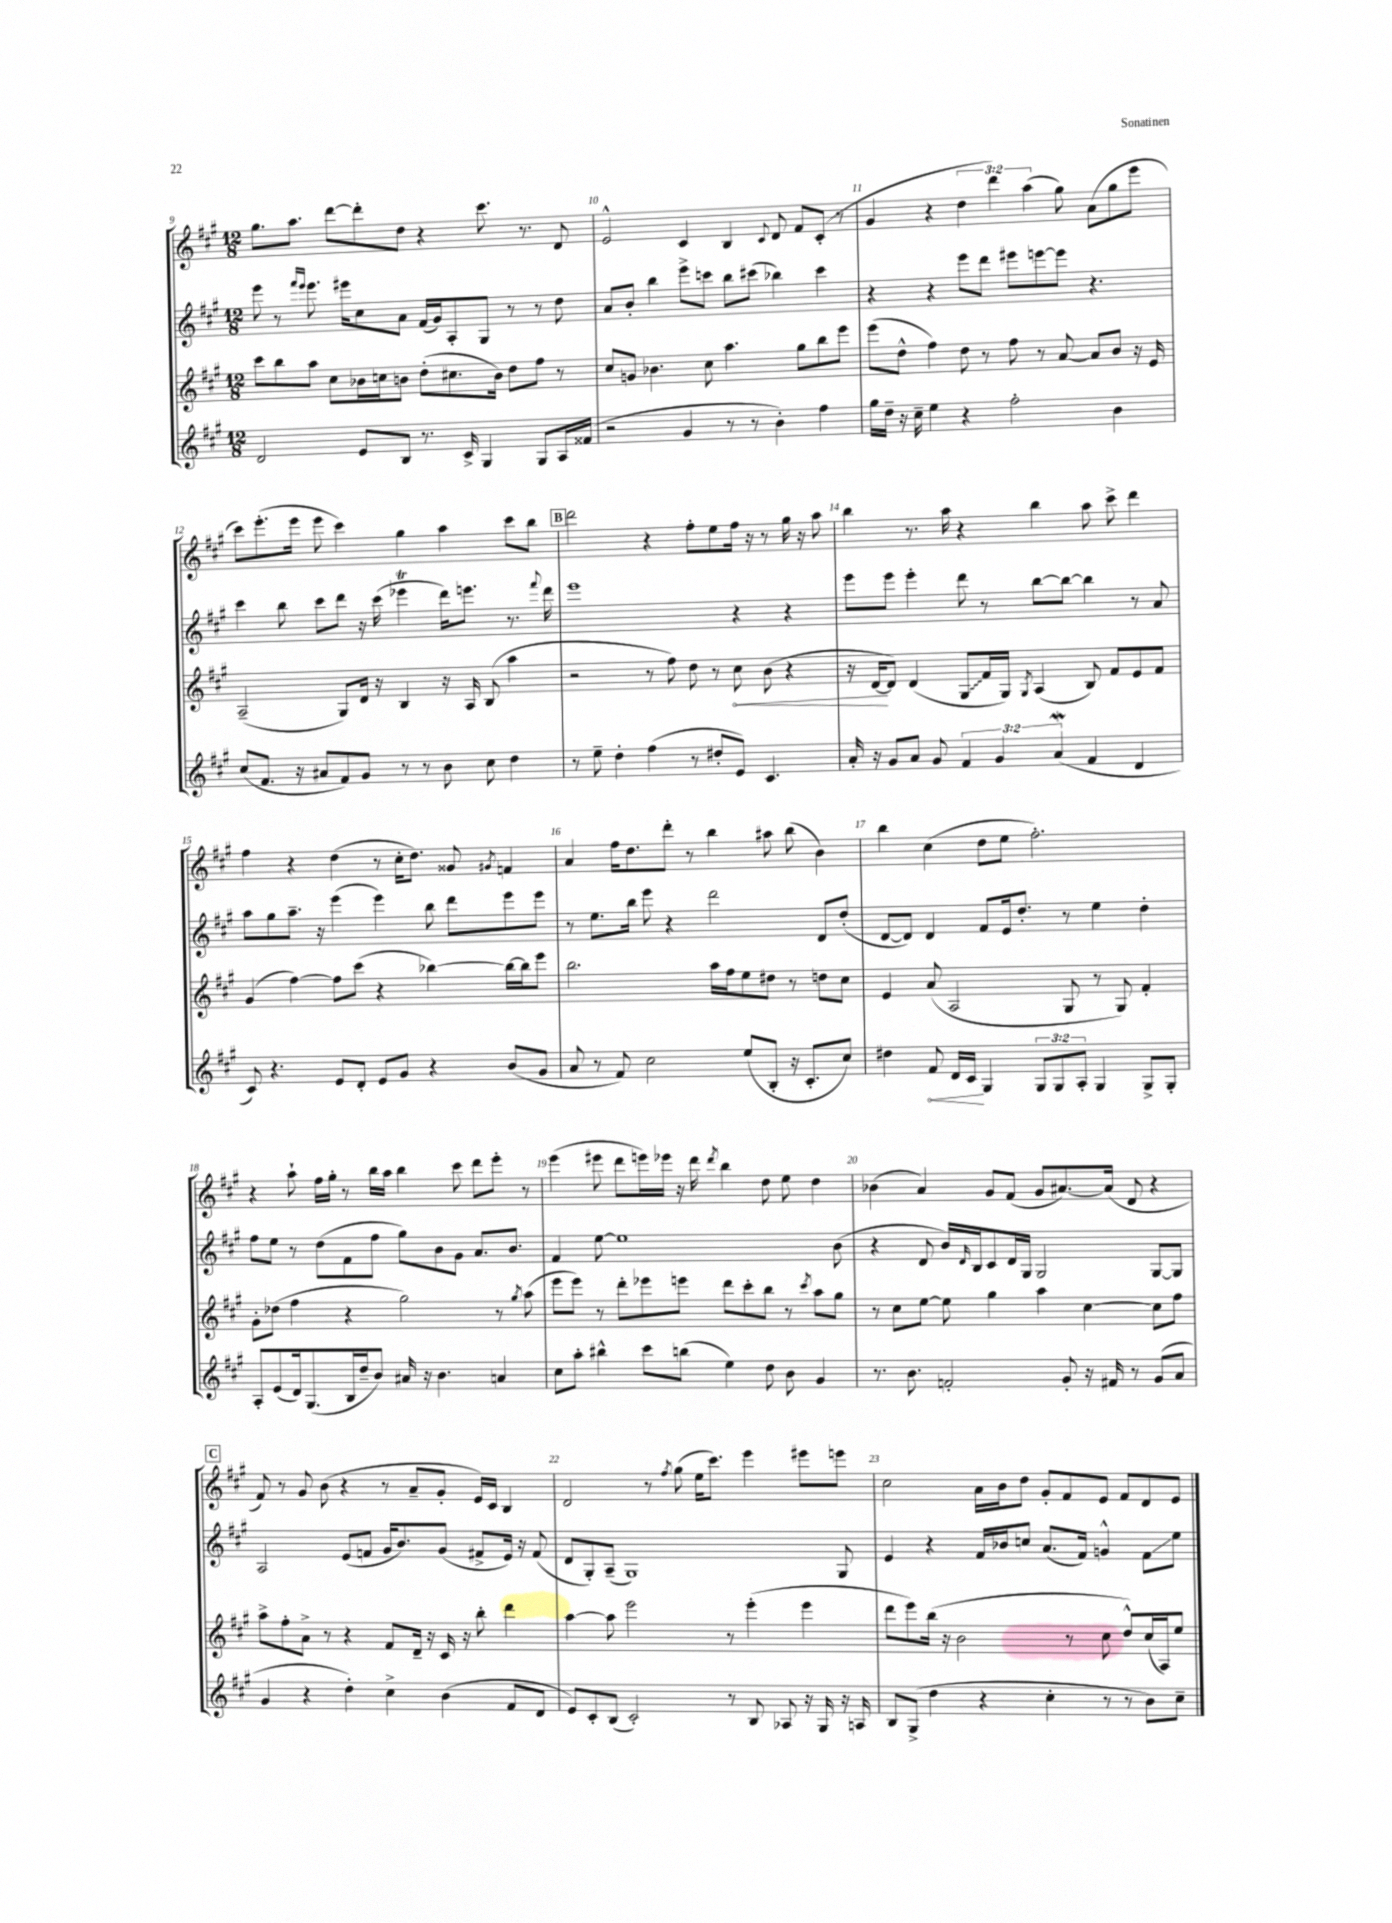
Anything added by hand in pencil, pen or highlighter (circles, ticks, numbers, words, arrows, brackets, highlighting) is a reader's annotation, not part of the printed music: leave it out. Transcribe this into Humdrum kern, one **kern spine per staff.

**kern	**kern	**kern	**kern
*staff4	*staff3	*staff2	*staff1
*clefG2	*clefG2	*clefG2	*clefG2
*k[f#c#g#]	*k[f#c#g#]	*k[f#c#g#]	*k[f#c#g#]
*M12/8	*M12/8	*M12/8	*M12/8
2d/	8ccc#\L	8eee\	8.gg#\L
.	8bb\	8r	.
.	.	.	8.aa\J
.	.	16qqfff#/LL	.
.	.	16qqeee/JJ	.
.	8aa\J	8.eee\	.
.	8cc#\L	.	[8ddd\L
.	.	16eee#\LK	.
8e/L	16b-\L	8cc#\	8ddd'\]
.	16cc\J	.	.
8B/J	8b\J	8a\J	8dd\J
8.r	(8dd'\L	(16f#/LL	4r
.	.	16g#/J)	.
.	8.cc#\	8A'/	.
16c#^/	.	.	.
4G#/	.	8G#/J	8.ccc#\
.	16b\Jk)	.	.
.	8dd\L	8r	.
.	.	.	8.r
8G#/L	8ff#\J	8r	.
16A/L	8r	8dd\	8d/
(16f##/JJ	.	.	.
=	=	=	=
2r	8cc#/L	8a/L	2e^^/
.	8g/J	8b'/J	.
.	4.b-\	4bb\	.
4g#/	.	8eee^\L	4c#/
.	8cc#\	8ccc\J	.
8r	4.aa\	8bb\L	4B/
8r	.	(8ccc#\J	.
.	.	.	8qqc#/
4b'\)	.	4bb-\)	8d/
.	8gg#\L	.	8f#/L
4ff#\	8bb\	4ccc#\	(8c#'/J
.	8eee\J	.	8r
=	=	=	=
16gg#\LL	(8eee\L	4r	4g#/
16dd~\JJ	.	.	.
16r	8dd^^\J	.	.
16cc#~\	.	.	.
4ee\	4ff#\)	4r	4r
4r	8dd\	8eee\L	6dd\
.	8r	8ddd\J	.
.	.	.	6ddd\)
2ff#'\	8ff#\	8eee#\L	.
.	.	.	(6aa\
.	8r	[8eee\	.
.	[8a/	8eee\]J	8gg#\)
.	8a/]L	4.r	(8a\L
4b\	8b/J	.	8gg#\
.	16r	.	8eee\J
.	16e/	.	.
=	=	=	=
(8cc#/L	(2A~/	4ccc#\	8ccc#\L)
8.f#/J	.	.	(8.eee'\
.	.	8bb\	.
16r	.	.	16eee\Jk
8a#/L	.	8ccc#\L	8eee\
8f#/)	8G#/L)	8ddd\J	4ccc#\)
8g#/J	16d/Jk	16r	.
.	16r	(16ccc#\	.
8r	4B/	4eee-\	4gg#\
8r	.	.	.
8b\	16r	16ddd\LK)	4aa\
.	16A/	8.eee\J	.
8cc#\	(8B/	.	.
4dd\	4aa\	8.r	8ccc#\L
.	.	.	8bb\J
.	.	8qqfff#/	.
.	.	16ddd\	.
=	=	=	=
8r	2r	1eee	2ddd\
8ee~\	.	.	.
4dd'\	.	.	.
(4ff#\	8r	.	4r
.	8ff#\)	.	.
8r	8dd\	.	8ff#'\L
8dd#'/L	8r	.	8ee\
8e/J)	8cc#\	4r	16ff#\Jk
.	.	.	16r
4.c#/	(8b\	.	8r
.	4r	4r	16gg#\
.	.	.	16r
.	.	.	8aa\
=	=	=	=
16a'/	16r	8eee\L	4bb\
16r	[16d/LK	.	.
8g#/L	8d/]J)	8eee\J	.
8a/J	(4d/	4eee'\	8.r
8g#/	.	.	.
.	.	.	16aa\
6f#/	8G#/L	8ddd\	4r
.	16f#/L	8r	.
6g#/	.	.	.
.	16G#/JJ)	.	.
.	8qG#/	.	.
.	(4A/	[8bb\L	4bb\
(6a/	.	.	.
.	.	8bb\_J	.
4f#/	8B/)	4bb\]	8aa\
.	8f#/L	.	8ccc#^\
4d/	8e/	8r	4ddd\
.	8f#/J	8a/	.
=	=	=	=
8c#/)	(4g#/	8aa\L	4ff#\
4.r	.	8gg#\	.
.	[4ff#\)	8.aa~\J	4r
.	.	16r	.
8e/L	8ff#\]L	(4eee\	(4dd\
8d'/J	(8ccc#\J	.	.
8e/L	4r	4eee\)	8r
8g#/J	.	.	16cc#'\LK
.	.	.	8.dd\J)
4r	[4bb-\)	8bb\	.
.	.	8ddd\L	8g##/
.	.	.	8qg#/
(8b/L	16bb-\_LL	8eee\	4f/
.	16bb-\]J	.	.
8g#/J	8eee\J	8eee\J	.
=	=	=	=
8a/	2.bb\	8r	4a/
8r	.	8.ee\L	.
8f#/)	.	.	16ff#\LK
.	.	16bb\Jk	8.dd\
2cc#\	.	8eee\	.
.	.	4r	8ddd'\J
.	.	.	8r
.	16aa\LL	2ddd\	4bb\
.	16ff#\J	.	.
(8ee/L	8ee\	.	.
8B'/J	8dd#\J	.	8aa#\
16r	8r	.	(8bb\
8.c#'/L	.	.	.
.	8dd\L	8d/L	4b\)
8cc#/J)	8cc#\J	(8dd'/J	.
=	=	=	=
4dd#\	4e/	[8d/L	4bb\
.	.	8d/]J)	.
8f#/	(8a/	4d/	(4cc#\
16d/LL	2A/	.	.
16c#/JJ	.	.	.
4G#/	.	8f#/L	8dd\L
.	.	16e/k	8ee\J
.	.	8.dd'/J	.
12G#/L	.	.	2.ff#'\)
12G#/	.	.	.
.	8G#/	8r	.
12A'/J	.	.	.
4G#/	8r	4ee\	.
.	8G#/)	.	.
8G#^/L	4f#'/	4dd'\	.
8G#'/J	.	.	.
=	=	=	=
8A'/L	8g#'\L	8ff#\L	4r
(8e/	(8dd-\J	8ee\J	.
16d/k)	4ff#\	8r	8aa`\
(8.G#/	.	.	.
.	.	(8dd\L	16ff#\LL
.	.	.	16gg#'\JJ
16B/L	4r	8f#\	8r
16dd~/J	.	.	.
8b/J)	.	8ff#\J	16bb\LL
.	.	.	16aa\JJ
16a#/	2gg#\)	8gg#\L)	4bb\
16r	.	.	.
4.b\	.	8b\	.
.	.	8g#\J	8ccc#\
.	.	8.a/L	8ddd\L
4a/	8r	.	8eee'\J
.	.	8.b/J	.
.	8qgg#/	.	.
.	(8aa\	.	8r
=	=	=	=
8cc#\L	8eee\L	4f#/	(4eee\
8aa'\J	8eee\J)	.	.
4bb#^^\	8r	[8ee\	8eee#\
.	8ddd'\L	1ee]	8ddd\L
8ccc#\L	8eee-\	.	16eee\L)
.	.	.	16eee-\JJ
(8bb\J	8eee\J	.	16r
.	.	.	16ddd\
.	.	.	8qddd/
4ee\)	8ddd\L	.	4bb\
.	8ccc#'\	.	.
8dd\	8bb\J	.	8dd\
8b\	8r	.	8ee\
.	8qccc#/	.	.
4g#/	8aa\L	.	4dd\
.	8gg#\J	(8b\	.
=	=	=	=
8.r	8r	4r	(4b-\
.	8cc#\L	.	.
8.b\	.	.	.
.	[8ee\J	8d/	4a/)
2f'/	8ee\]	16b/LL)	.
.	.	16qqd/	.
.	.	16B/J	.
.	4gg#\	8c#/	8g#/L
.	.	16d/L	(8f#/J
.	.	16G#/JJ	.
.	4aa\	2G#/	8g#/L
8g#'/	.	.	[8.a#/)
16r	[4cc#\	.	.
16f#/	.	.	(16a#/]Jk
8r	.	.	8d/
(8g#/L	8cc#\]L	[8G#/L	4r
8a/J	8ff#\J	8G#/]J	.
=	=	=	=
4g#/	8aa^\L	2A/	8f#/)
.	8ff#'\	.	8r
4r	8a^\J	.	8g#/
.	8r	.	(8b\
4dd'\)	4r	(8e/L	4r
.	.	8f/J	.
4cc#^\	8f#/L	16g#/LK	8r
.	.	8.b/)	.
.	16d~/Jk	.	8a~/L
.	16r	.	.
(4b\	16c#/	(8g#/J	8g#'/J
.	16r	.	.
.	8bb'\	8f#^/L	16e/LL)
.	.	.	16c#/JJ
8f#/L	4ddd\	16e/Jk)	4B/
.	.	16r	.
8d/J	.	(8f#/	.
=	=	=	=
8e/L)	[4aa\	8d/L	2d/
8c#'/	.	8G#'/)	.
(8B/J	8aa\]	(8A~/J	.
2c#'/)	2eee\	1G#)	.
.	.	.	8r
.	.	.	8qff#/
.	.	.	(8gg#\
.	.	.	16ee\LK
.	.	.	8.ccc#\J)
8r	8r	.	.
8B/	(4eee'\	.	4eee\
8A-/	.	.	.
16r	4eee\	.	8eee#\L
16G#/	.	.	.
16r	.	8G#/	8eee\J
16A/	.	.	.
=	=	=	=
8B/L	8ddd\L	4e/	2cc#\
(8G#^/J	8eee\)	.	.
4dd\	(16bb\Jk	4r	.
.	16r	.	.
.	2b\	.	.
4r	.	16f#/LL	16a\LL
.	.	16b-/J	16b\J
.	.	8cc/J	8dd\J
4cc#'\	.	(8.a/L	8g#'/L
.	8r	.	8f#/
.	.	16f#/Jk)	.
8r	8cc#\	4g^^/	8e/J
8r	8dd^^/L)	.	8f#/L
8b\L)	(16cc#/L	8f#\L	8d/
.	16A/J)	.	.
8cc#~\J	8ee/J	8ee\J	8e/J
==	==	==	==
*-	*-	*-	*-
